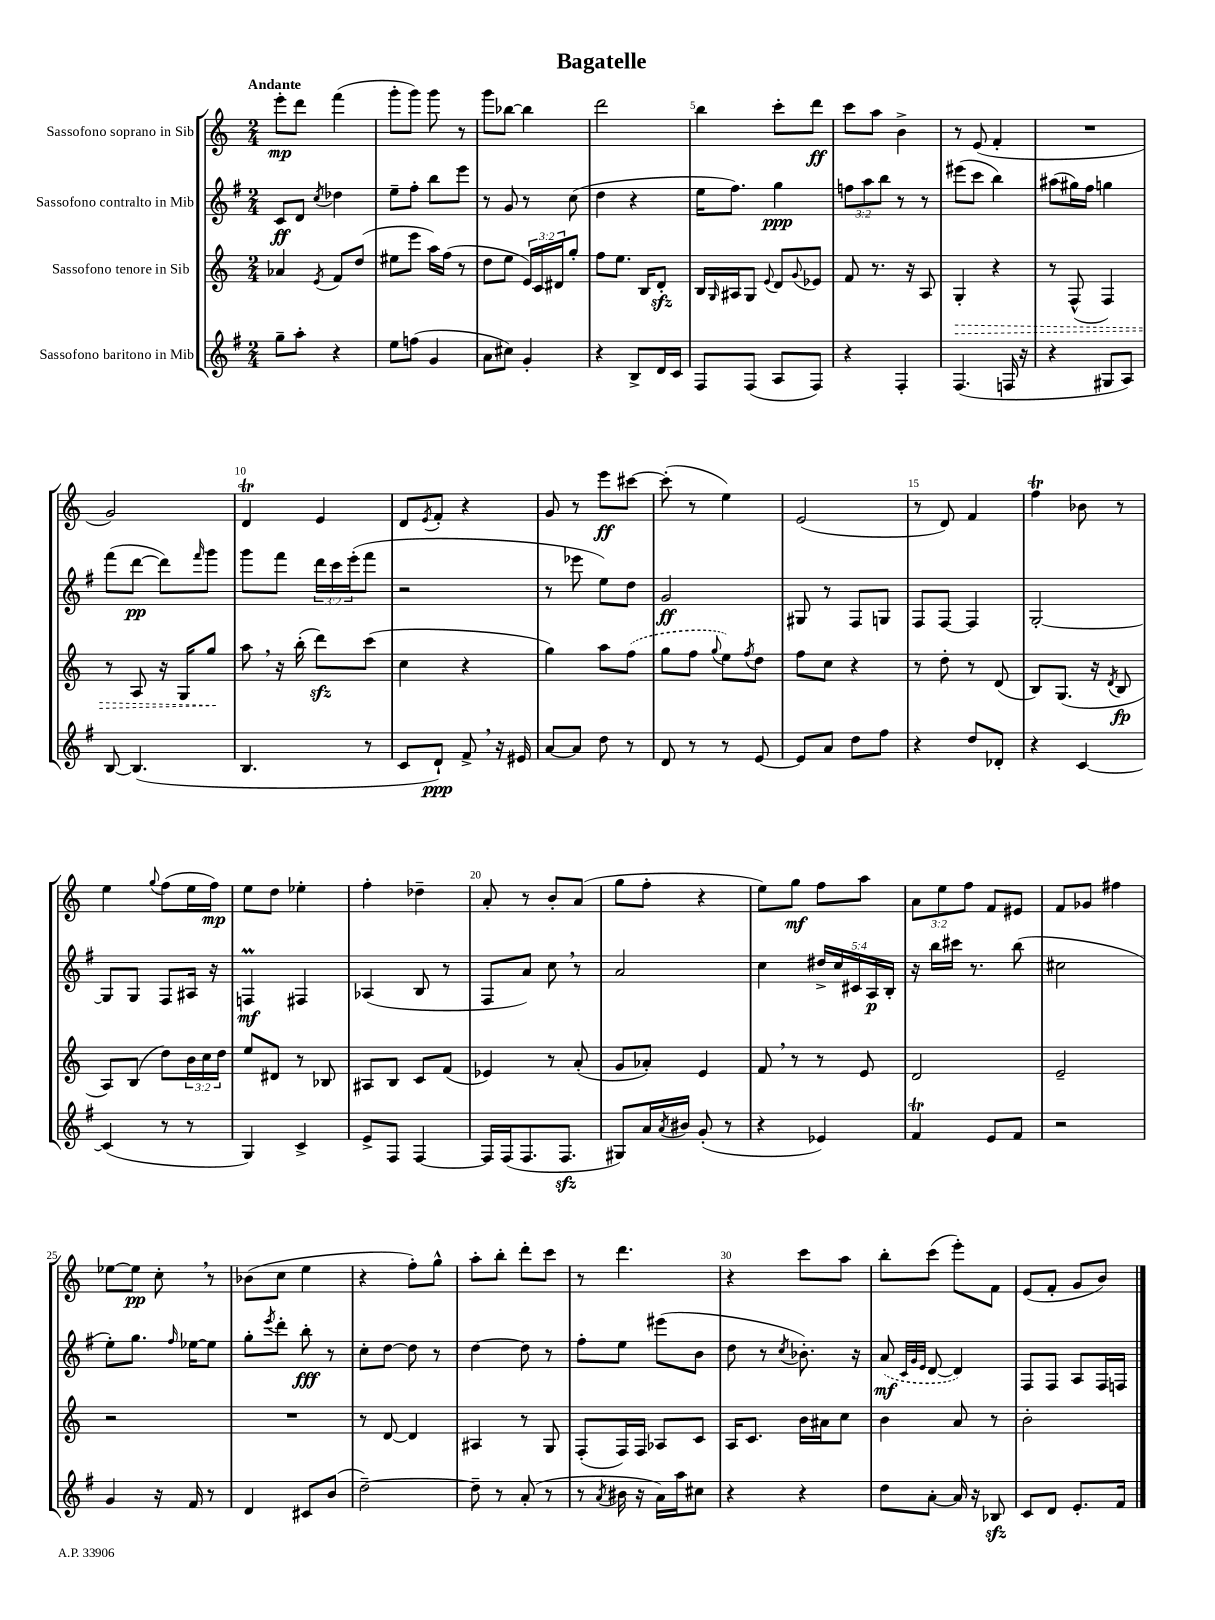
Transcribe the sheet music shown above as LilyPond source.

\header { title = "Bagatelle" }
<<
\new StaffGroup <<
\new Staff = "s0" \with { instrumentName = "Sassofono soprano in Sib" } {
    \clef treble \key c \major \numericTimeSignature \time 2/4 \override Staff.TupletNumber.text = #tuplet-number::calc-fraction-text \tempo "Andante"
    e'''8-.\mp d'''8 f'''4( |
    g'''8-. g'''8) g'''8 r8 |
    g'''8 bes''8~ bes''4 |
    d'''2 |
    b''4 c'''8-. d'''8\ff |
    c'''8 a''8 b'4-> |
    r8 e'8( f'4-. |
    R2 |
    g'2) |
    d'4\trill e'4 |
    d'8 \acciaccatura { e'8 } f'8-. r4 |
    g'8 r8 e'''8\ff cis'''8~ |
    cis'''8-.( r8 e''4) |
    e'2( |
    r8 d'8) f'4 |
    f''4\trill bes'8 r8 |
    e''4 \appoggiatura { g''8 } f''8( e''16 f''16\mp) |
    e''8 d''8 ees''4-. |
    f''4-. des''4-- |
    a'8-. r8 b'8-. a'8( |
    g''8 f''8-. r4 |
    e''8) g''8\mf f''8 a''8 |
    \tuplet 3/2 { a'8 e''8 f''8 } f'8 eis'8 |
    f'8 ges'8 fis''4 |
    ees''8~ ees''8\pp c''8-. \breathe r8 |
    bes'8( c''8 e''4 |
    r4 f''8-.) g''8-^ |
    a''8-. b''8-. d'''8-. c'''8 |
    r8 d'''4. |
    r4 c'''8 a''8 |
    b''8-. c'''8( e'''8-.) f'8 |
    e'8( f'8-. g'8 b'8) \bar "|." |
}
\new Staff = "s1" \with { instrumentName = "Sassofono contralto in Mib" } {
    \clef treble \key g \major \numericTimeSignature \time 2/4 \override Staff.TupletNumber.text = #tuplet-number::calc-fraction-text
    c'8\ff d'8 \acciaccatura { c''8 } des''4 |
    e''8-- fis''8-. b''8 e'''8 |
    r8 g'8 r8 c''8( |
    d''4 r4 |
    e''16 fis''8.) g''4\ppp |
    \tuplet 3/2 { f''8 a''8 b''8 } r8 r8 |
    eis'''8( c'''8 b''4) |
    ais''8( gis''16) fis''16 g''4 |
    fis'''8( d'''8~\pp d'''8) \grace { fis'''16 } g'''8 |
    g'''8 fis'''8 \tuplet 3/2 { d'''16 c'''16 e'''16-.( } fis'''8 |
    r2 |
    r8 ees'''8 e''8) d''8 |
    g'2\ff |
    gis8 r8 fis8 g8 |
    fis8 fis8~ fis4 |
    g2~-. |
    g8 g8 fis8 ais16 r16 |
    f4\prall\mf fis4 |
    aes4( b8 r8 |
    fis8 a'8) c''8 \breathe r8 |
    a'2 |
    c''4 \tuplet 5/4 { dis''16-> c''16 cis'16 a16\p b16-. } |
    r16 b''16 cis'''16 r8. b''8( |
    cis''2 |
    e''8-.) g''8. \grace { fis''16 } ees''16~ ees''8 |
    g''8-. \acciaccatura { e'''8 } d'''8-. b''8-.\fff r8 |
    c''8-. d''8~ d''8 r8 |
    d''4~ d''8 r8 |
    fis''8-. e''8 eis'''8( b'8 |
    d''8 r8 \acciaccatura { c''8 } bes'8.-.) r16 |
    \once \slurDashed a'8\mf( \grace { c'32 g'32 e'32 } d'8~ d'4) |
    fis8 fis8 a8 fis16 f16 \bar "|." |
}
\new Staff = "s2" \with { instrumentName = "Sassofono tenore in Sib" } {
    \clef treble \key c \major \numericTimeSignature \time 2/4 \override Staff.TupletNumber.text = #tuplet-number::calc-fraction-text
    aes'4 \acciaccatura { e'8 } f'8 d''8( |
    eis''8 e'''8 a''16) f''16( r8 |
    d''8 e''8 \tuplet 3/2 { e'16) c'16 dis'16 } g''8-. |
    f''8 e''8. b16 d'8-.\sfz |
    b16 \grace { g16 } ais16 g8 \appoggiatura { e'8 } d'8 \appoggiatura { g'8 } ees'8 |
    f'8 r8. r16 a8 |
    \once \override Hairpin.style = #'dashed-line g4-.\> r4 |
    r8 f8-^( f4) |
    r8 a8 r16 g16 g''8\! |
    a''8 \breathe r16 b''16-.( d'''8\sfz) c'''8( |
    c''4 r4 |
    g''4) a''8 \once \slurDashed f''8( |
    g''8 f''8 \appoggiatura { g''8 } e''8) \acciaccatura { f''8 } d''8 |
    f''8 c''8 r4 |
    r8 d''8-. r8 d'8( |
    b8) g8.( r16 \acciaccatura { d'8 } b8\fp |
    a8) b8( d''8) \tuplet 3/2 { b'16 c''16 d''16 } |
    e''8 dis'8 r8 bes8 |
    ais8 b8 c'8 f'8( |
    ees'4) r8 a'8-.( |
    g'8 aes'8-.) e'4 |
    f'8 \breathe r8 r8 e'8 |
    d'2 |
    e'2-- |
    r2 |
    R2 |
    r8 d'8~ d'4 |
    ais4 r8 g8 |
    f8-.( f16) f16 aes8 c'8 |
    a16 c'8. b'16 ais'16 c''8 |
    b'4 a'8 r8 |
    b'2-. \bar "|." |
}
\new Staff = "s3" \with { instrumentName = "Sassofono baritono in Mib" } {
    \clef treble \key g \major \numericTimeSignature \time 2/4
    g''8-- a''8-. r4 |
    e''8 f''8( g'4 |
    a'8 cis''8) g'4-. |
    r4 b8-> d'16 c'16 |
    fis8 fis8( a8 fis8) |
    r4 fis4-. |
    fis4.( f16 r16 |
    r4 gis8 a8) |
    b8~ b4.( |
    b4. r8 |
    c'8 d'8-!\ppp) fis'8-> \breathe r16 eis'16 |
    a'8~ a'8 d''8 r8 |
    d'8 r8 r8 e'8~ |
    e'8 a'8 d''8 fis''8 |
    r4 d''8 des'8-. |
    r4 c'4~ |
    c'4( r8 r8 |
    g4) c'4-> |
    e'8-> fis8 fis4~ |
    fis16 fis16( fis8. fis8.\sfz |
    gis8) a'16 \acciaccatura { a'8 } bis'16 g'8-.( r8 |
    r4 ees'4) |
    fis'4\trill e'8 fis'8 |
    r2 |
    g'4 r16 fis'16 r8 |
    d'4 cis'8 b'8( |
    d''2~--) |
    d''8-- r8 a'8-.( r8 |
    r8 \acciaccatura { a'8 } bis'16 r16 a'16) a''16 cis''8 |
    r4 r4 |
    d''8 a'8~-. a'16 r16 bes8\sfz |
    c'8 d'8 e'8.-. fis'16 \bar "|." |
}
>>
>>
\layout { \context { \Score \override BarNumber.break-visibility = ##(#f #t #t) barNumberVisibility = #(every-nth-bar-number-visible 5) } }
